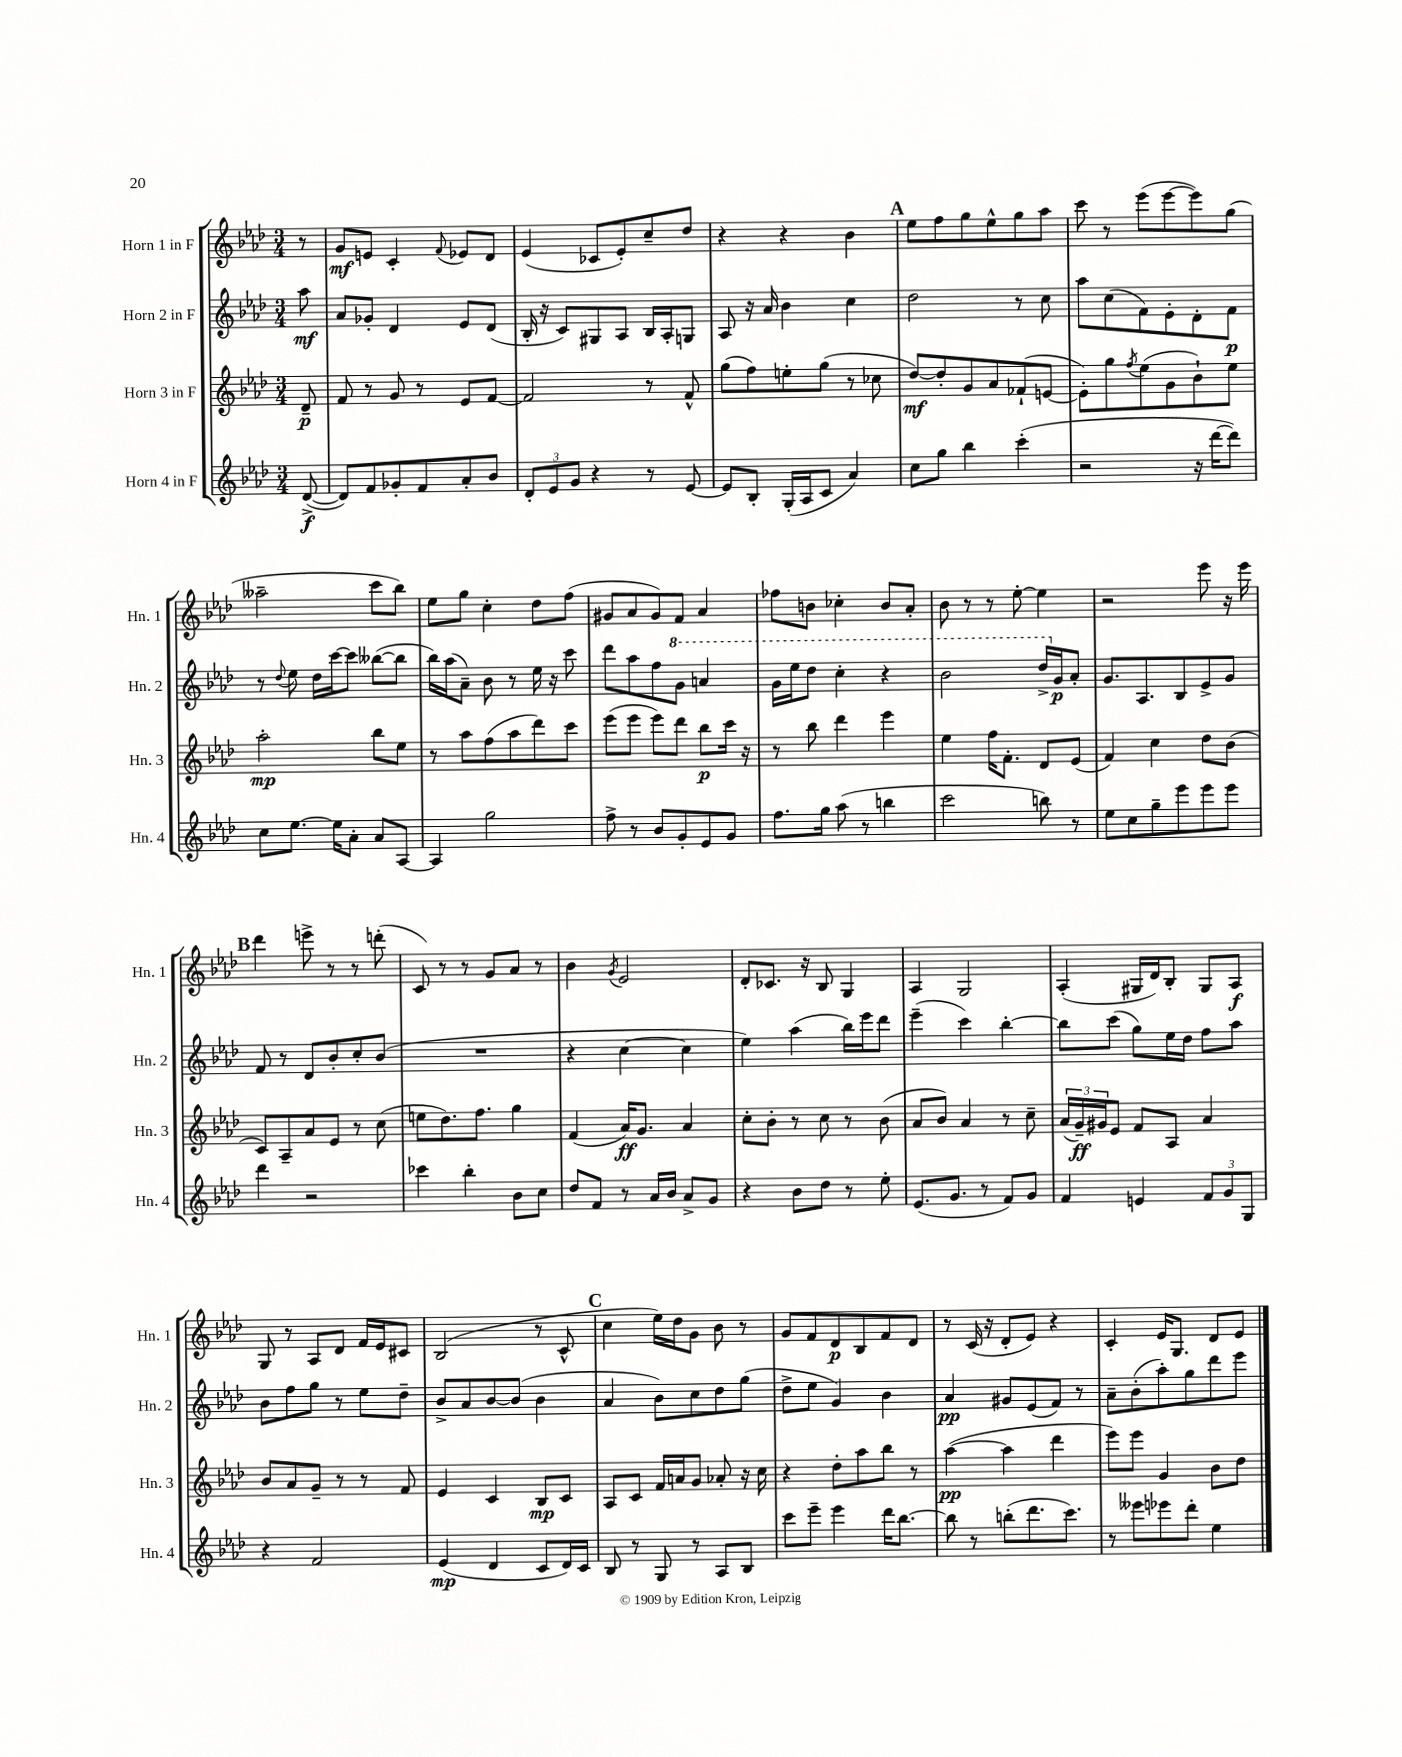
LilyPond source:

<<
\new StaffGroup <<
\new Staff = "s0" \with { instrumentName = "Horn 1 in F" shortInstrumentName = "Hn. 1" } {
    \clef treble \key aes \major \numericTimeSignature \time 3/4 \partial 8
    r8 |
    g'8\mf e'8 c'4-. \appoggiatura { f'8 } ees'8 des'8 |
    ees'4( ces'8 ees'8-.) c''8-- des''8 |
    r4 r4 bes'4 |
    \mark \markup { \bold "A" } ees''8 f''8 g''8 ees''8-^ g''8 aes''8 |
    c'''8 r8 ees'''8( ees'''8~ ees'''8) g''8( |
    aeses''2-- c'''8 bes''8) |
    ees''8 g''8 c''4-. des''8 f''8( |
    gis'8 aes'8 gis'8) f'8 aes'4 |
    fes''8 b'8 ces''4-. b'8 aes'8-. |
    bes'8 r8 r8 ees''8~-. ees''4 |
    r2 ees'''8 r16 ees'''16 |
    \mark \markup { \bold "B" } des'''4 e'''8-> r8 r8 d'''8-.( |
    c'8) r8 r8 g'8 aes'8 r8 |
    bes'4 \acciaccatura { g'8 } ees'2 |
    des'8-. ces'8. r16 bes8 g4 |
    aes4 g2 |
    aes4-.( gis16 des'16) bes8-. gis8 aes8\f |
    g8 r8 aes8 des'8 f'16 ees'16 cis'8 |
    bes2( r8 c'8-^ |
    \mark \markup { \bold "C" } c''4 ees''16) des''16 g'8 bes'8 r8 |
    g'8 f'8 des'8\p bes8 f'8 des'8 |
    r8 c'16( r16 des'8-. ees'8) r4 |
    c'4-. ees'16 g8. des'8 ees'8 \bar "|." |
}
\new Staff = "s1" \with { instrumentName = "Horn 2 in F" shortInstrumentName = "Hn. 2" } {
    \clef treble \key aes \major \numericTimeSignature \time 3/4 \partial 8
    aes''8\mf |
    aes'8 ges'8-. des'4 ees'8 des'8( |
    bes16-. r16 c'8) gis8 aes8 bes16 aes16-. g8 |
    aes8 r16 aes'16 bes'4 c''4 |
    \mark \markup { \bold "A" } des''2 r8 c''8 |
    aes''8 c''8( f'8) ees'8-. des'8-. f'8\p |
    r8 \appoggiatura { des''8 } ees''8 des''16 c'''16~ c'''8 beses''8~( beses''8 |
    bes''16) aes''16( aes'8--) bes'8 r8 ees''16 r16 c'''8 |
    des'''8 aes''8 f''8 \ottava #1 g''8 a''4 |
    g''16 ees'''16 des'''8 c'''4-. r4 |
    bes''2 des'''16-> \ottava #0 g'16\p aes'8-. |
    g'8. aes8. bes8 ees'8-> g'8 |
    \mark \markup { \bold "B" } f'8 r8 des'8 bes'8-. c''8-. bes'8( |
    R2. |
    r4 c''4~ c''4 |
    ees''4) aes''4( bes''16) ees'''16 des'''8 |
    ees'''4--( c'''4) bes''4~-. |
    bes''8 c'''8( g''8) ees''16 des''16 f''8 aes''8 |
    bes'8 f''8 g''8 r8 ees''8 des''8-- |
    bes'8-> aes'8 bes'8~ bes'8( bes'4 |
    \mark \markup { \bold "C" } aes'4 bes'8) c''8 des''8 g''8( |
    des''8-> ees''8 g'4) bes'4 |
    aes'4\pp gis'8 ees'8( f'8) r8 |
    aes'8-- bes'8-.( aes''8-.) g''8 des'''8 ees'''8 \bar "|." |
}
\new Staff = "s2" \with { instrumentName = "Horn 3 in F" shortInstrumentName = "Hn. 3" } {
    \clef treble \key aes \major \numericTimeSignature \time 3/4 \partial 8
    des'8--\p |
    f'8 r8 g'8 r8 ees'8 f'8~ |
    f'2 r8 f'8-^ |
    g''8( f''8) e''8-. g''8( r8 ces''8 |
    \mark \markup { \bold "A" } des''8~\mf) des''8-. g'8 aes'8 fes'8-!( e'8~ |
    e'8-.) g''8 \acciaccatura { f''8 } ees''8( g'8 bes'8-!) ees''8 |
    aes''2-.\mp bes''8 ees''8 |
    r8 aes''8 f''8( aes''8 des'''8) c'''8 |
    ees'''8( ees'''8 ees'''8) des'''8 bes''8\p c'''16 r16 |
    r8 bes''8 des'''4 ees'''4 |
    ees''4 f''16 f'8.-. des'8 ees'8( |
    f'4) c''4 des''8 bes'8( |
    \mark \markup { \bold "B" } c'8) aes8-- aes'8 ees'8 r8 c''8( |
    e''8 des''8.) f''8. g''4 |
    f'4( aes'16\ff) g'8. aes'4 |
    c''8-. bes'8-. r8 c''8 r8 bes'8( |
    aes'8 bes'8) aes'4 r8 c''8-- |
    \tuplet 3/2 { aes'16( g'16--\ff) gis'16 } ees'8 f'8 aes8 aes'4 |
    bes'8 aes'8 g'8-- r8 r8 f'8 |
    ees'4 c'4 bes8\mp c'8 |
    \mark \markup { \bold "C" } aes8 c'8 f'16 a'16 g'8 aes'8-. r16 c''16 |
    r4 des''8-. aes''8 bes''8 r8 |
    aes''4~\pp( aes''4 des'''4 |
    ees'''8) ees'''8 g'4 bes'8 des''8 \bar "|." |
}
\new Staff = "s3" \with { instrumentName = "Horn 4 in F" shortInstrumentName = "Hn. 4" } {
    \clef treble \key aes \major \numericTimeSignature \time 3/4 \partial 8
    des'8~->\f( |
    des'8) f'8 ges'8-. f'8 aes'8-. bes'8 |
    \tuplet 3/2 { des'8-. ees'8 g'8 } r4 r8 ees'8~ |
    ees'8 bes8-. g16-.( aes16 c'8 aes'4) |
    \mark \markup { \bold "A" } c''8 g''8 bes''4 c'''4-.( |
    r2 r16 des'''16~ des'''8) |
    c''8 ees''8.~ ees''16 aes'8-. aes'8 aes8~ |
    aes4 g''2 |
    f''8-> r8 bes'8 g'8-. ees'8 g'8 |
    f''8. g''16 aes''8( r8 b''4 |
    c'''2 b''8) r8 |
    ees''8 c''8 g''8-- ees'''8 ees'''8 ees'''8 |
    \mark \markup { \bold "B" } des'''4 r2 |
    ces'''4 bes''4-. bes'8 c''8 |
    des''8 f'8 r8 aes'16 bes'16 aes'8-> g'8 |
    r4 bes'8 des''8 r8 ees''8-. |
    ees'8.( g'8. r8 f'8) g'8 |
    f'4 e'4 \tuplet 3/2 { f'8 g'8 g8 } |
    r4 f'2 |
    ees'4\mp( des'4 c'8 des'16) c'16 |
    \mark \markup { \bold "C" } bes8 r8 g8 r8 aes8 bes8 |
    c'''8 ees'''8-- ees'''4 des'''16 bes''8.~ |
    bes''8 r8 b''8-.( des'''8. c'''8.) |
    r8 eeses'''8 ees'''8 des'''8-. ees''4 \bar "|." |
}
>>
>>
\layout { \context { \Score \remove "Bar_number_engraver" } }
